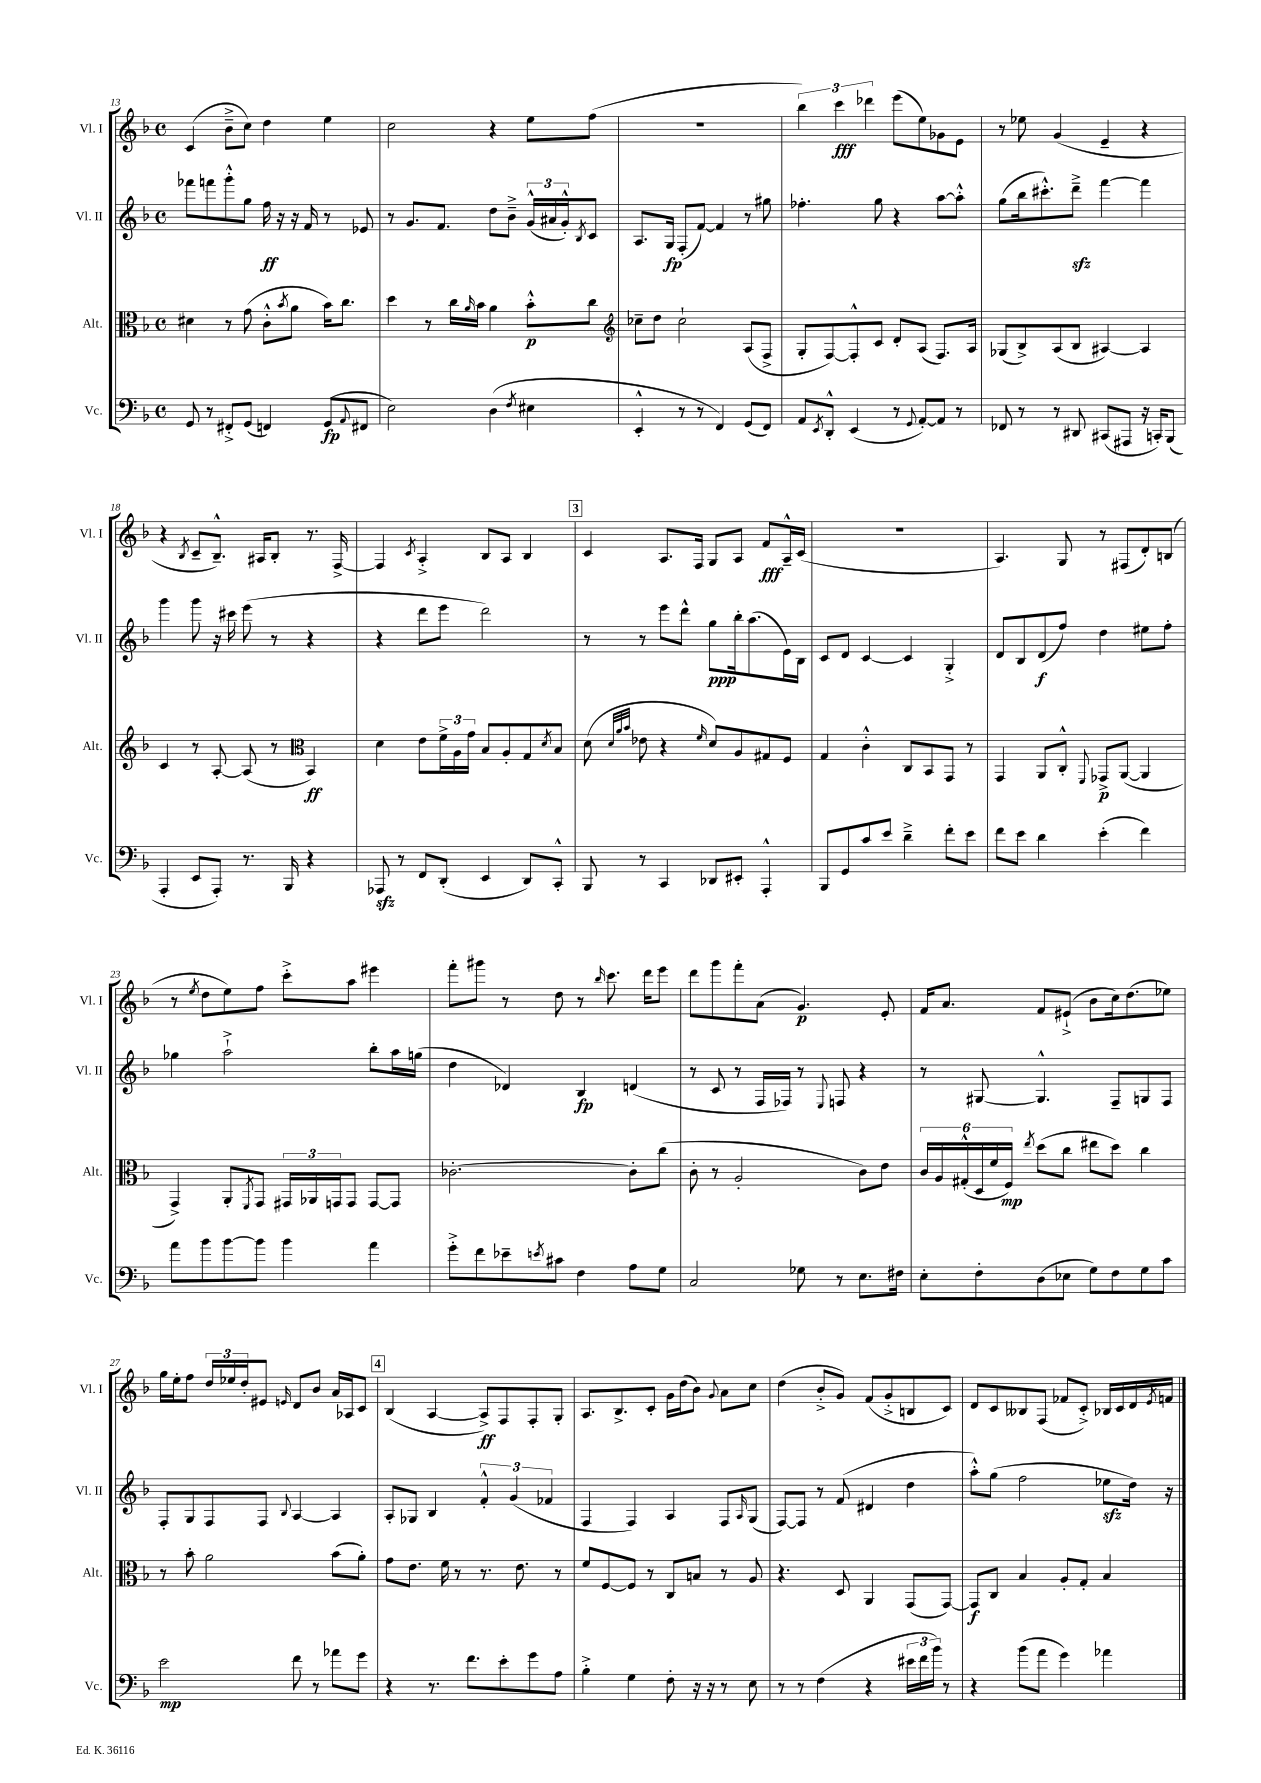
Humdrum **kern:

**kern	**kern	**kern	**kern
*staff4	*staff3	*staff2	*staff1
*clefF4	*clefC3	*clefG2	*clefG2
*k[b-]	*k[b-]	*k[b-]	*k[b-]
*M4/4	*M4/4	*M4/4	*M4/4
*met(c)	*met(c)	*met(c)	*met(c)
8GG	4d#	8fff-	(4c
8r	.	8fff	.
8FF#'^	8r	8ggg'^^	8b-~^
(8GG	(8g	8gg	8cc)
4FF)	8c'^^	16ff	4dd
.	.	16r	.
.	8qb-	.	.
.	8a	16r	.
.	.	16f	.
(8GG	16b-)	8r	4ee
.	8.cc	.	.
8qqAA	.	.	.
8FF#	.	8e-	.
=	=	=	=
2E)	4dd	8r	2cc
.	.	8.g	.
.	8r	.	.
.	.	8.f	.
.	16cc	.	.
.	16qqa	.	.
.	16b-	.	.
(4D	4a	8dd	4r
.	.	8b-~^	.
8qF	.	.	.
4E#	8b-'^^	(24g^^	8ee
.	.	24a#	.
.	.	24g'^^)	.
.	.	8qB-	.
.	8cc	8c	(8ff
=	=	=	=
*	*clefG2	*	*
4EE'^^	8cc-~	8.A	1r
.	8dd	.	.
.	.	16G	.
8r	2cc-`	(8F'	.
8r	.	[8f)	.
4FF)	.	4f]	.
(8GG	(8A	8r	.
8FF)	8F^	8gg#	.
=	=	=	=
8AA	8G'	4.ff-'	6bb-)
8qEE	.	.	.
8DD'^^	[8F)	.	.
.	.	.	6ccc
(4EE	8F'^^]	.	.
.	.	.	6ddd-
.	8c	8gg	.
8r	8d'	4r	(8eee
8qqGG	.	.	.
[8AA')	(8A	.	8ee)
8AA]	8.F)	[8aa	8g-
8r	.	8aa'^^]	8e
.	16A	.	.
=	=	=	=
8FF-	(8G-	(8gg	8r
8r	8B-^)	16bb-	8ee-
.	.	8.ccc#'^^)	.
8r	(8A	.	(4g
8DD#	8B-	8ddd~^	.
(8CC#	[4A#)	[4fff	4e~
8AAA#	.	.	.
16r	4A#]	4fff]	4r
16CC')	.	.	.
(8BBB-	.	.	.
=	=	=	=
4AAA'	4c	4ggg	4r
.	.	.	8qB-
8EE	8r	8ggg	8c~
8AAA')	[8A'	16r	8.B-~^^)
.	.	16ccc#	.
8.r	(8A]	(8eee	.
.	.	.	16A#
.	8r	8r	8B-'
16BBB-	.	.	.
*	*clefC3	*	*
4r	4BB-)	4r	8.r
.	.	.	[16F^
=	=	=	=
8AAA-	4d	4r	4F]
8r	.	.	.
.	.	.	8qc
8FF	8e	8ddd	4A'^
(8DD'	24f^	8eee	.
.	24A	.	.
.	24g	.	.
4EE	8B-	2ddd)	8B-
.	8A'	.	8A
8DD)	8G	.	4B-
.	8qd	.	.
8CC'^^	8B-	.	.
=	=	=	=
8BBB-	(8d	8r	4c
.	32qqd	.	.
.	32qqa	.	.
.	32qqb-	.	.
8r	8e-	8r	.
4CC	4r	8eee	8.A
.	.	8ddd^^	.
.	.	.	16F
.	16qqf	.	.
8DD-	8d)	8gg	8G
8EE#'	8A	16bb-'	8A
.	.	(8.aa	.
4AAA'^^	8G#	.	8f
.	8F	16e)	16A~^^
.	.	16B-	(16c
=	=	=	=
8BBB-	4G	8c	1r
8GG	.	8d	.
8c	4c'^^	[4c	.
8e	.	.	.
4d~^	8C	4c]	.
.	8BB-	.	.
8f'	8GG	4G'^	.
8e	8r	.	.
=	=	=	=
8f	4GG	8d	4.A)
8e	.	8B-	.
4d	8AA	(8d	.
.	8C'^^	8ff)	8G
.	8qqFF	.	.
(4e'	8GG-^	4dd	8r
.	([8AA	.	(8F#
4f)	4AA]	8ee#	8d')
.	.	8ff'	(8B
=	=	=	=
8a	4GG^)	4gg-	8r
.	.	.	8qee
8b-	.	.	8dd
[8b-	8AA'	2aa`^	8ee)
.	8qFF	.	.
8b-]	8GG	.	8ff
4b-	24GG#	.	8ccc'^
.	24AA-	.	.
.	24GG	.	.
.	8GG	.	8aa
4a	[8GG	8bb-'	4eee#
.	8GG]	16aa	.
.	.	(16gg	.
=	=	=	=
8g'^	[2.c-'	4dd	8fff'
8f	.	.	8ggg#
8e-~	.	4d-)	8r
8qe	.	.	.
8c#	.	.	8dd
4F	.	4B-	8r
.	.	.	16qqbb-
.	.	.	8.ccc
8A	8c-']	(4d	.
.	.	.	16ddd
8G	(8cc	.	8eee
=	=	=	=
2C	8c'	8r	8ddd
.	8r	8c	8ggg
.	2A'	8r	8fff'
.	.	16F	(8a
.	.	16F-)	.
8G-	.	8r	4.g)
.	.	8qqE	.
8r	.	8F	.
8.E	8c)	4r	.
.	8e	.	8e'
16F#	.	.	.
=	=	=	=
8E'	24c	8r	16f
.	24A	.	.
.	.	.	8.a
.	(24G#'^^	.	.
8F'	24D	[8G#	.
.	24f	.	.
.	24F)	.	.
.	8qee	.	.
(8D	(8dd	4.G#^^]	8f
8E-	8cc	.	(8e#`^
8G)	8ee#	.	8b-
8F	8dd)	8F~	16cc)
.	.	.	(8.dd
8G	4cc	8G	.
8c	.	8F	8ee-)
=	=	=	=
2e	8r	8F'	16gg
.	.	.	16ee'
.	8b-'	8G	8ff
.	2a	8F	24dd
.	.	.	24ee-
.	.	.	24dd'
.	.	8F	8e#
.	.	8qqB-	16qqe
8f	.	[4A	8d
8r	.	.	8b-
8a-	(8b-	4A]	16a
.	.	.	16A-
8g	8a')	.	8c
=	=	=	=
4r	8g	8A'	(4B-
.	8.e	8G-	.
8.r	.	4B-	[4A
.	16f	.	.
.	8r	.	.
8.f	.	.	.
.	8.r	6f'^^	8A^])
8e'	.	.	8F
.	.	(6g	.
.	8.e	.	.
8g	.	.	8F'
.	.	6f-	.
8A	8r	.	8G'
=	=	=	=
4B-'^	8f	4F	8.A
.	[8F	.	.
.	.	.	8.B-^
4G	8F]	4F)	.
.	8r	.	8c'
8F'	8C	4A	16g
.	.	.	(16dd
16r	8B	.	8b-)
16r	.	.	.
.	.	.	8qqg
8r	8r	8F	8a
.	.	16qqA	.
8E	8A	(8G	8cc
=	=	=	=
8r	4.r	[8F)	(4dd
8r	.	8F]	.
(4F	.	8r	8b-'^
.	8D	(8f	8g)
4r	4AA	4d#	(8f
.	.	.	8g'^
24e#	(8GG	4dd	8B
24f	.	.	.
24b-)	.	.	.
8r	[8GG)	.	8c)
=	=	=	=
4r	8GG]	8aa'^^)	8d
.	8C	(8gg	8c
(8b-	4B-	2ff	8B--
8a	.	.	(8F
4g)	8A'	.	8f-
.	8G'	.	8c'^)
4a-	4B-	8ee-	16B-
.	.	.	16c
.	.	16dd)	16d
.	.	.	8qe
.	.	16r	16f
==	==	==	==
*-	*-	*-	*-
